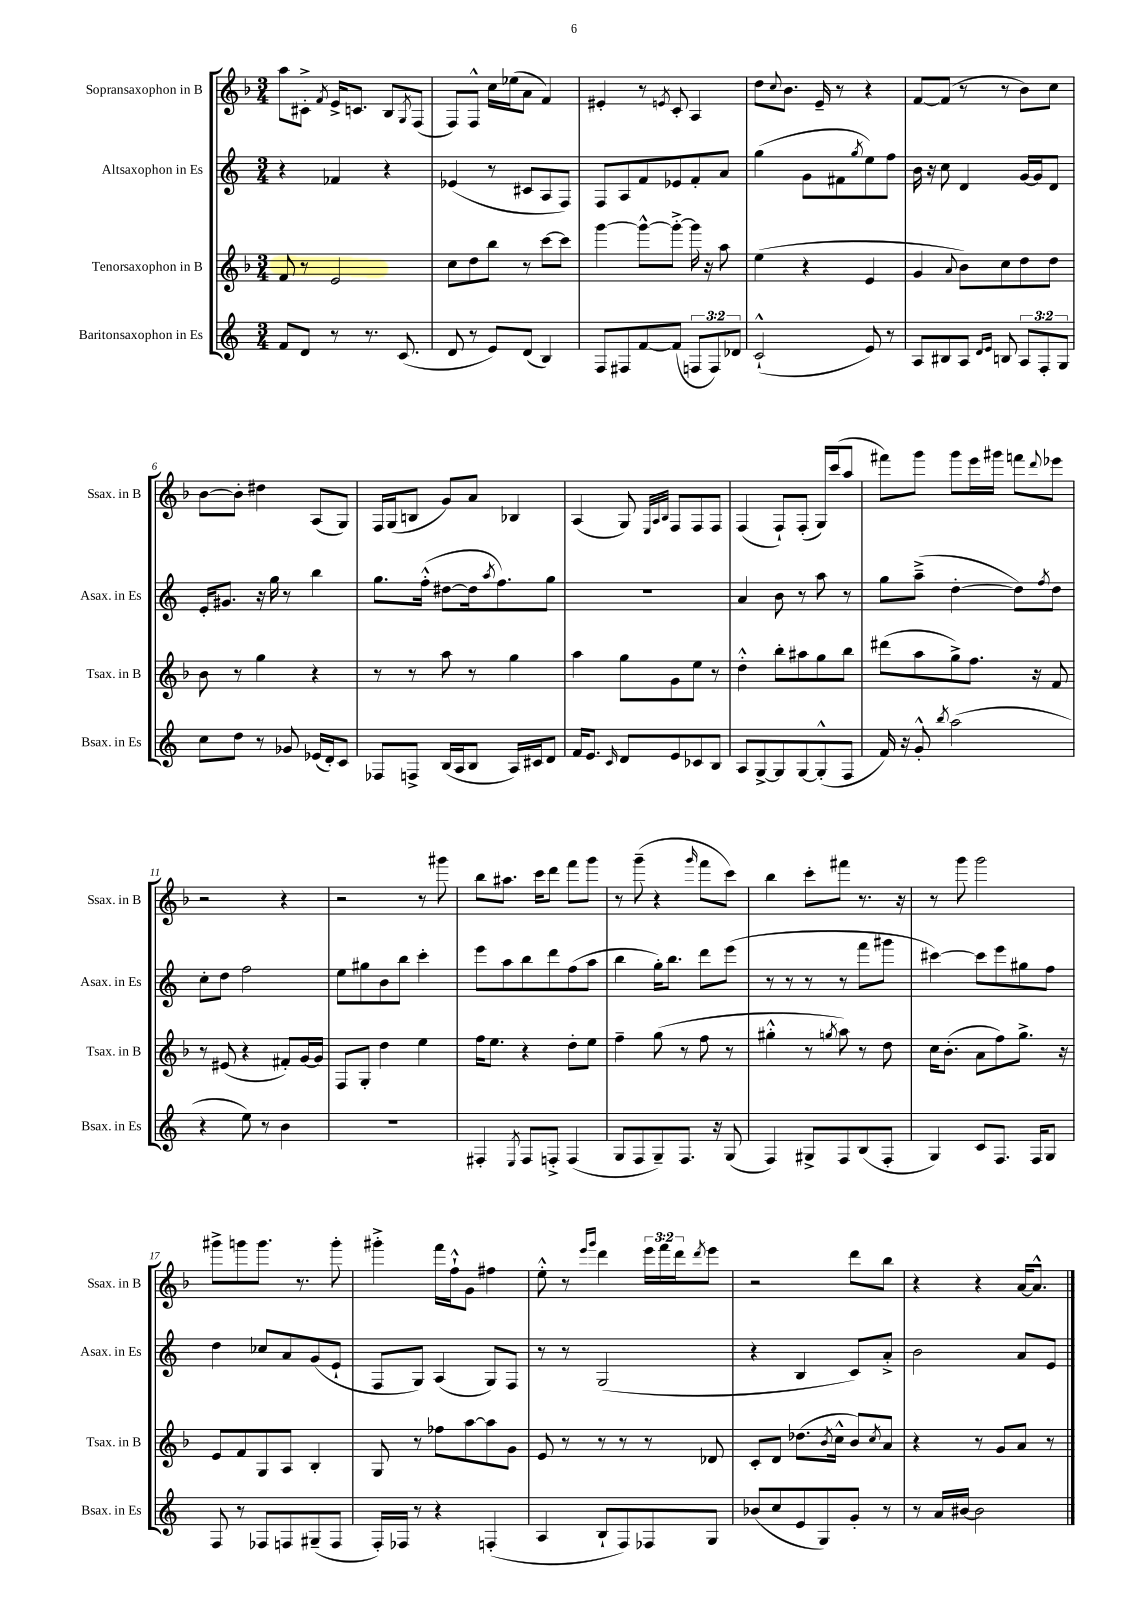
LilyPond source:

<<
\new StaffGroup <<
\new Staff = "s0" \with { instrumentName = "Sopransaxophon in B" shortInstrumentName = "Ssax. in B" } {
    \clef treble \key f \major \numericTimeSignature \time 3/4 \override Staff.TupletNumber.text = #tuplet-number::calc-fraction-text
    a''8 cis'8-.-> \acciaccatura { f'8 } e'16-> c'8. bes8 \acciaccatura { g8 } f8( |
    f8) f8-^ c''16 ees''16( a'8 f'4) |
    eis'4-. r8 \acciaccatura { e'8 } c'8-. a4 |
    d''8 \appoggiatura { c''8 } bes'8. e'16-- r8 r4 |
    f'8~ f'8( r8 r8 bes'8) c''8 |
    bes'8~ bes'8-. dis''4 a8( g8) |
    f16 g16( b8 g'8) a'8 bes4 |
    a4( g8) \grace { e32 a32 bes32 } f8 f8 f8 |
    f4( f8-!) f8-.( g16) c'''16( a''8 |
    fis'''8) g'''8 g'''8 e'''16 gis'''16 f'''8 \appoggiatura { d'''8 } ees'''8 |
    r2 r4 |
    r2 r8 gis'''8 |
    bes''8 ais''8. c'''16 d'''8 f'''8 g'''8 |
    r8 g'''8--( r4 \grace { g'''16 } f'''8 c'''8) |
    bes''4 c'''8-. fis'''8 r8. r16 |
    r8 g'''8 g'''2 |
    gis'''8-> g'''8 g'''8. r8. g'''8-. |
    gis'''4-.-> f'''16 f''16-!-^ g'8 fis''4 |
    e''8-.-^ r8 \grace { e'''16 g'''16 } d'''4 \tuplet 3/2 { e'''16 f'''16 d'''16 } \acciaccatura { d'''8 } e'''8 |
    r2 d'''8 bes''8 |
    r4 r4 a'16~ a'8.-^ \bar "|." |
}
\new Staff = "s1" \with { instrumentName = "Altsaxophon in Es" shortInstrumentName = "Asax. in Es" } {
    \clef treble \key c \major \numericTimeSignature \time 3/4
    r4 fes'4 r4 |
    ees'4( r8 cis'8 a8 f8) |
    f8 a8 f'8 ees'8 f'8-. a'8 |
    g''4( g'8 fis'8 \acciaccatura { g''8 } e''8) f''8 |
    b'16 r16 c''8 d'4 g'16~ g'16 d'8 |
    e'16-. gis'8. r16 g''16 r8 b''4 |
    g''8. f''16-.-^( dis''8~ dis''16 \acciaccatura { a''8 } f''8.) g''8 |
    R2. |
    a'4 b'8 r8 a''8 r8 |
    g''8 a''8--->( d''4~-. d''8) \acciaccatura { f''8 } d''8 |
    c''8-. d''8 f''2 |
    e''8 gis''8 b'8 b''8 c'''4-. |
    e'''8 a''8 b''8 d'''8 f''8( a''8 |
    b''4 g''16-.) b''8. d'''8 e'''8( |
    r8 r8 r8 r8 f'''8 gis'''8 |
    cis'''4~) cis'''8 e'''8 gis''8 f''8 |
    d''4 ces''8 a'8 g'8( e'8-! |
    f8 g8) a4( g8) f8 |
    r8 r8 g2( |
    r4 b4 c'8) a'8-.-> |
    b'2 a'8 e'8 \bar "|." |
}
\new Staff = "s2" \with { instrumentName = "Tenorsaxophon in B" shortInstrumentName = "Tsax. in B" } {
    \clef treble \key f \major \numericTimeSignature \time 3/4
    f'8 r8 e'2 |
    c''8 d''8 bes''8 r8 c'''8~ c'''8 |
    g'''4~ g'''8~-^ g'''8~-.-> g'''16 r16 a''8 |
    e''4( r4 e'4 |
    g'4 \appoggiatura { a'8 } bes'8) c''8 d''8 d''8 |
    bes'8 r8 g''4 r4 |
    r8 r8 a''8 r8 g''4 |
    a''4 g''8 g'8 e''8 r8 |
    d''4-.-^ bes''8-. ais''8 g''8 bes''8 |
    dis'''8( a''8 g''8->) f''8. r16 f'8 |
    r8 eis'8( r4 fis'8-.) g'16~ g'16 |
    f8 g8-. d''4 e''4 |
    f''16 e''8. r4 d''8-. e''8 |
    f''4-- g''8( r8 f''8 r8 |
    gis''4-.-^ r8 \acciaccatura { g''8 } a''8) r8 d''8 |
    c''16 bes'8.-.( a'8 f''8) g''8.-> r16 |
    e'8 f'8 g8 a8 bes4-. |
    g8 r8 fes''8 a''8~ a''8 g'8 |
    e'8 r8 r8 r8 r8 des'8 |
    c'8-. d'8 des''8.( \acciaccatura { bes'8 } c''16-^ bes'8) \acciaccatura { c''8 } a'8 |
    r4 r8 g'8 a'8 r8 \bar "|." |
}
\new Staff = "s3" \with { instrumentName = "Baritonsaxophon in Es" shortInstrumentName = "Bsax. in Es" } {
    \clef treble \key c \major \numericTimeSignature \time 3/4 \override Staff.TupletNumber.text = #tuplet-number::calc-fraction-text
    f'8 d'8 r8 r8. c'8.( |
    d'8 r8 e'8) d'8( b4) |
    f8 fis8 f'8~ f'8( \tuplet 3/2 { f8 f8) des'8 } |
    c'2-!-^( e'8) r8 |
    a8 bis8 a8 \grace { d'16 e'16 } b8 \tuplet 3/2 { a8 f8-. g8 } |
    c''8 d''8 r8 ges'8 ees'16( d'16-.) c'8 |
    fes8 f8-> b16( a16 b8 a16) cis'16 d'8 |
    f'16 e'8. \grace { c'16 } d'8 e'8 ces'8 b8 |
    a8 g8~-> g8 g8~ g8-.-^( f8 |
    f'16) r16 g'8-.-^ \acciaccatura { b''8 } a''2( |
    r4 e''8) r8 b'4 |
    R2. |
    fis4-. \acciaccatura { e8 } fis8 f8-.-> f4( |
    g8 f8 g8--) f8. r16 g8( |
    f4) gis8-> f8 b8( f8-. |
    g4) c'8 f8. f16 g8 |
    f8 r8 fes8 f8 gis8--( f8 |
    f16-.) fes16 r8 r4 f4-.( |
    a4 b8-! f8) fes8 g8 |
    bes'8( c''8 e'8 g8) g'8-. r8 |
    r8 a'16 bis'16~ bis'2 \bar "|." |
}
>>
>>
